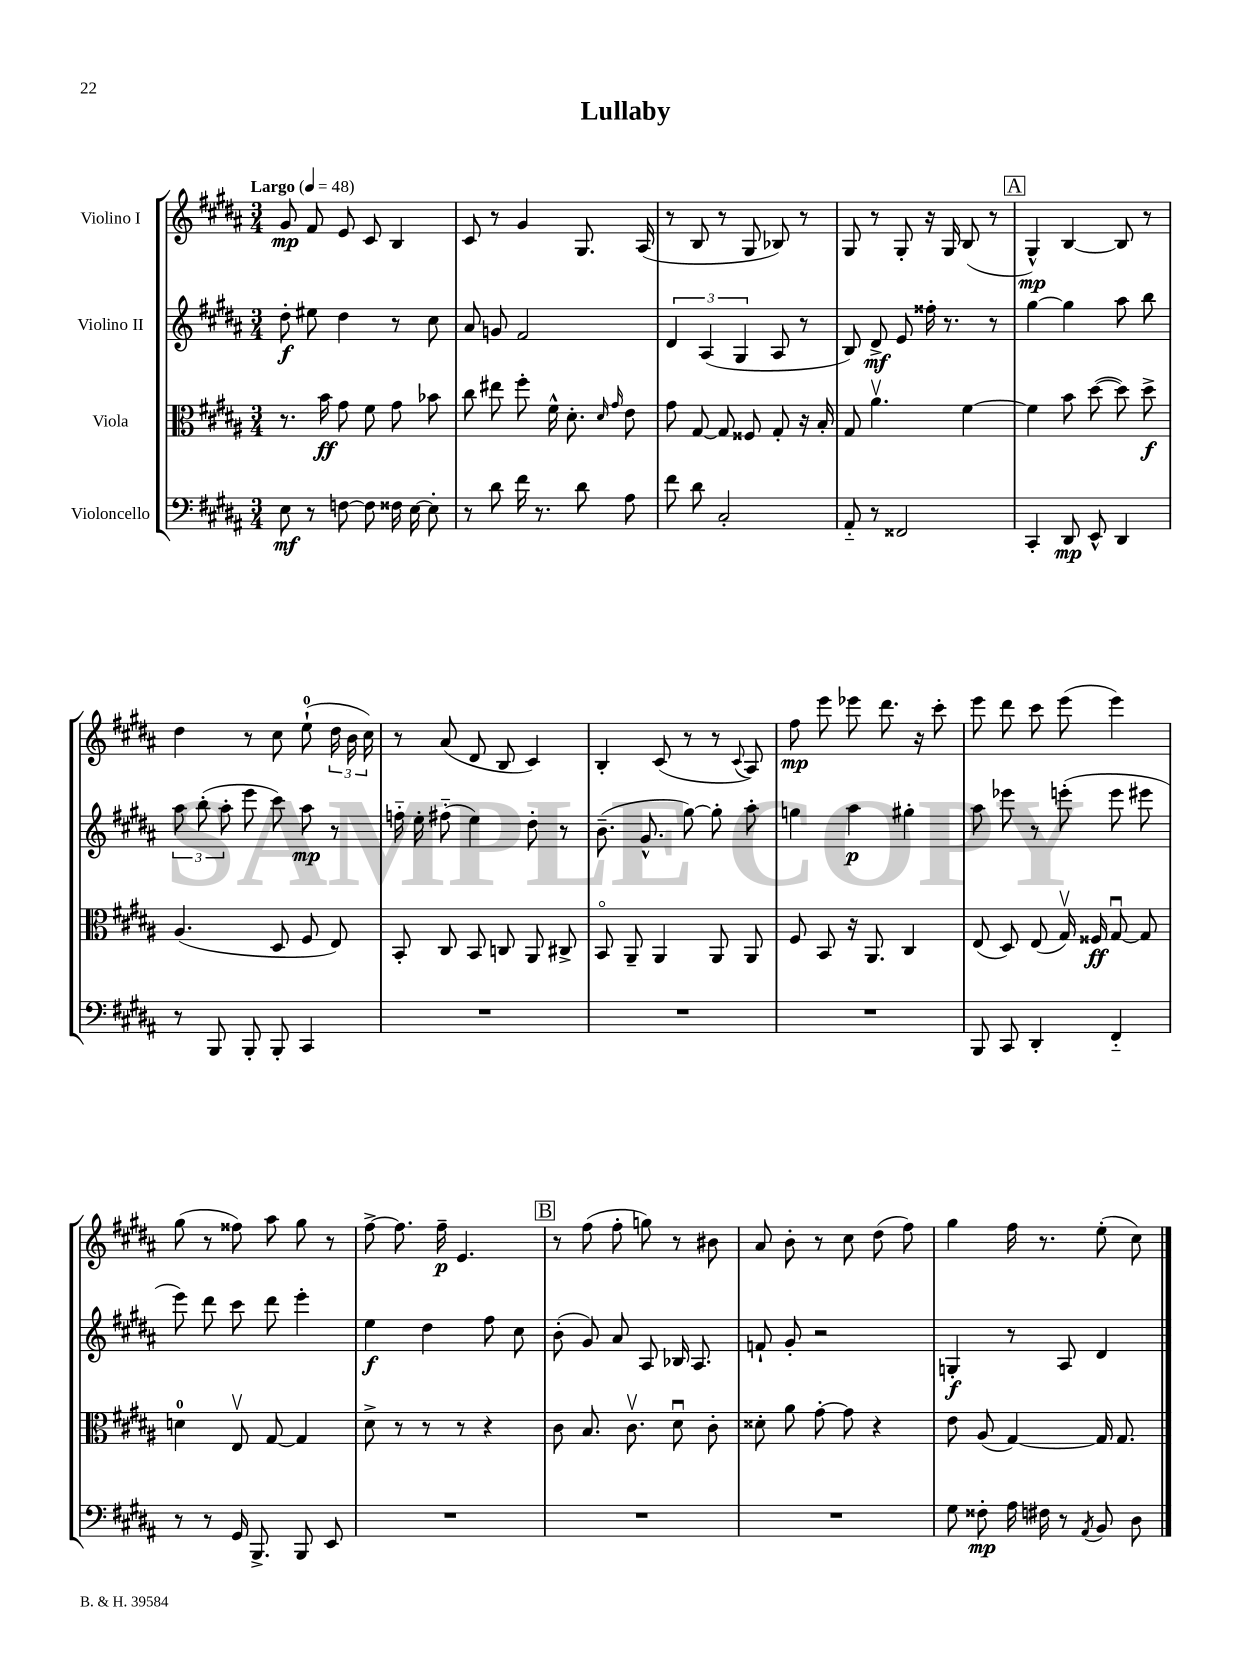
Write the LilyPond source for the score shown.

\header { title = "Lullaby" }
<<
\new StaffGroup <<
\new Staff = "s0" \with { instrumentName = "Violino I" } {
    \clef treble \key b \major \numericTimeSignature \time 3/4 \tempo "Largo" 4 = 48
    \autoBeamOff gis'8\mp fis'8 e'8 cis'8 b4 |
    cis'8 r8 gis'4 gis8. ais16( |
    r8 b8 r8 gis8 bes8) r8 |
    gis8 r8 gis8-. r16 gis16 b8( r8 |
    \mark \markup { \box "A" } gis4-^\mp) b4~ b8 r8 |
    dis''4 r8 cis''8 e''8-0-!( \tuplet 3/2 { dis''16 b'16 cis''16) } |
    r8 ais'8( dis'8 b8 cis'4) |
    b4-. cis'8( r8 r8 \appoggiatura { cis'8 } ais8) |
    fis''8\mp e'''8 ees'''8 dis'''8. r16 cis'''8-. |
    e'''8 dis'''8 cis'''8 e'''8( e'''4) |
    gis''8( r8 fisis''8) ais''8 gis''8 r8 |
    fis''8~-> fis''8. fis''16--\p e'4. |
    \mark \markup { \box "B" } r8 fis''8( fis''8-. g''8) r8 bis'8 |
    ais'8 b'8-. r8 cis''8 dis''8( fis''8) |
    gis''4 fis''16 r8. e''8-.( cis''8) \bar "|." |
}
\new Staff = "s1" \with { instrumentName = "Violino II" } {
    \clef treble \key b \major \numericTimeSignature \time 3/4
    \autoBeamOff dis''8-.\f eis''8 dis''4 r8 cis''8 |
    ais'8 g'8 fis'2 |
    \tuplet 3/2 { dis'4 ais4( gis4 } ais8 r8 |
    b8) dis'8->\mf e'8 fisis''16-. r8. r8 |
    \mark \markup { \box "A" } gis''4~ gis''4 ais''8 b''8 |
    \tuplet 3/2 { ais''8 b''8-.( ais''8-. } e'''8 cis'''8) ais''8\mp r8 |
    f''16-_ e''16-. fis''8-_( e''4) dis''8-. r8 |
    b'8.--( gis'8.-^ gis''8~) gis''8-. ais''8-. |
    g''4 ais''4\p gis''4-. |
    ais''8 ees'''8 r8 e'''8-.( e'''8 eis'''8 |
    e'''8) dis'''8 cis'''8 dis'''8 e'''4-. |
    e''4\f dis''4 fis''8 cis''8 |
    \mark \markup { \box "B" } b'8-.( gis'8) ais'8 ais8 bes16 ais8. |
    f'8-! gis'8-. r2 |
    g4-.\f r8 ais8 dis'4 \bar "|." |
}
\new Staff = "s2" \with { instrumentName = "Viola" } {
    \clef alto \key b \major \numericTimeSignature \time 3/4
    \autoBeamOff r8. b'16\ff gis'8 fis'8 gis'8 bes'8 |
    cis''8 eis''8 fis''8-. fis'16-^ dis'8.-. \grace { dis'16 gis'16 } e'8 |
    gis'8 gis8~ gis8 fisis8 gis8-. r16 b16-. |
    gis8 ais'4.\upbow fis'4~ |
    \mark \markup { \box "A" } fis'4 b'8 dis''8~( dis''8) dis''8->\f |
    ais4.( dis8 fis8 e8) |
    b,8-. cis8 b,8 c8 ais,8 cis8-> |
    b,8\flageolet ais,8-- ais,4 ais,8 ais,8 |
    fis8 b,8 r16 ais,8. cis4 |
    e8( dis8) e8( gis16\upbow) fisis16\ff gis8~\downbow gis8 |
    d'4-0 e8\upbow gis8~ gis4 |
    dis'8-> r8 r8 r8 r4 |
    \mark \markup { \box "B" } cis'8 b8. cis'8.\upbow dis'8\downbow cis'8-. |
    disis'8-. ais'8 gis'8~-. gis'8 r4 |
    e'8 ais8( gis4~) gis16 gis8. \bar "|." |
}
\new Staff = "s3" \with { instrumentName = "Violoncello" } {
    \clef bass \key b \major \numericTimeSignature \time 3/4
    \autoBeamOff e8\mf r8 f8~ f8 fisis16 e16~ e8-. |
    r8 dis'8 fis'16 r8. dis'8 ais8 |
    fis'8 dis'8 cis2-. |
    ais,8-_ r8 fisis,2 |
    \mark \markup { \box "A" } cis,4-. dis,8\mp e,8-^ dis,4 |
    r8 b,,8 b,,8-. b,,8-. cis,4 |
    R2. |
    R2. |
    R2. |
    b,,8 cis,8 dis,4-. fis,4-_ |
    r8 r8 gis,16 b,,8.-> b,,8 e,8 |
    R2. |
    \mark \markup { \box "B" } R2. |
    R2. |
    gis8 fisis8-.\mp ais16 fis16 r8 \acciaccatura { ais,8 } b,8 dis8 \bar "|." |
}
>>
>>
\layout { \context { \Score \remove "Bar_number_engraver" } }
